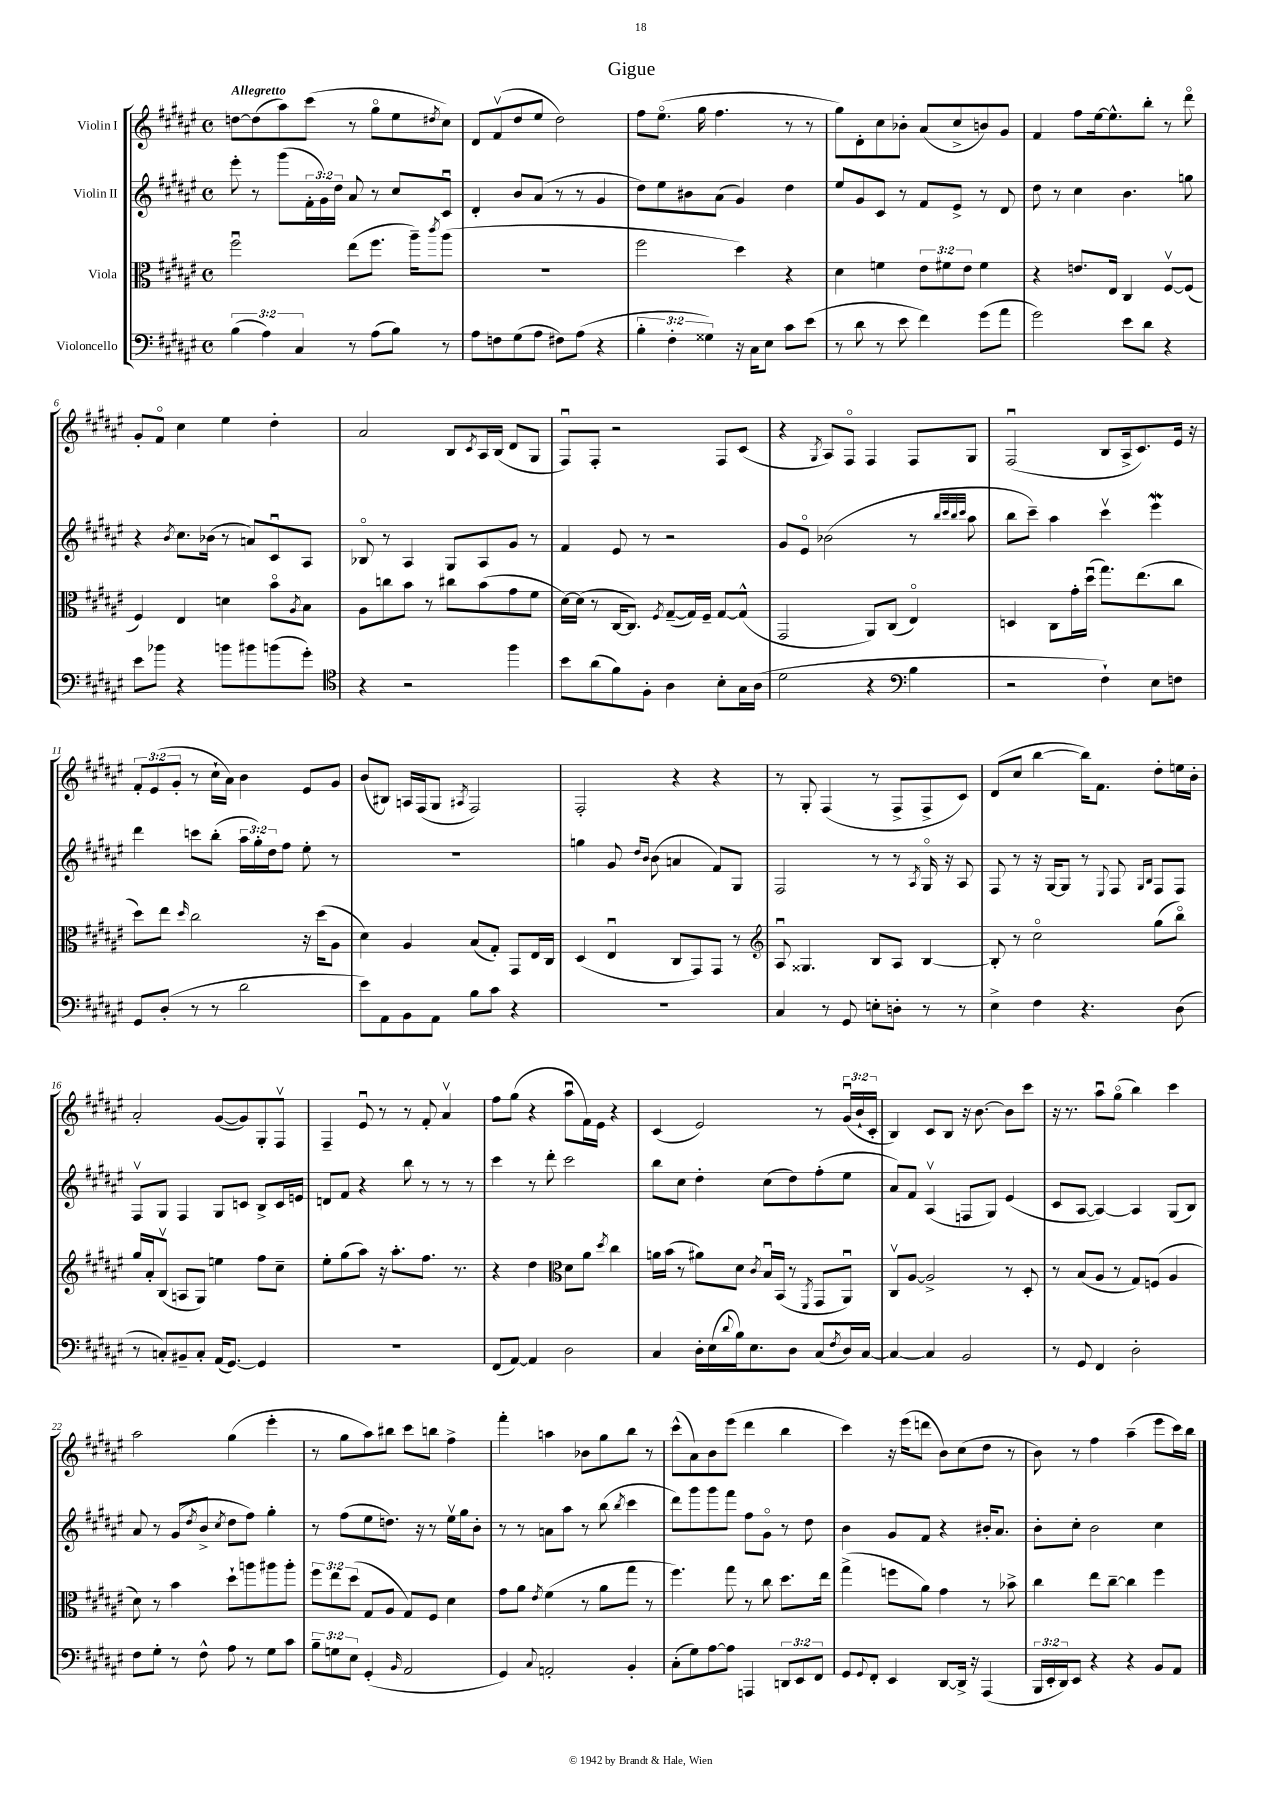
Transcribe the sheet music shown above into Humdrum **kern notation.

**kern	**kern	**kern	**kern
*part4	*part3	*part2	*part1
*staff4	*staff3	*staff2	*staff1
*I"Violoncello	*I"Viola	*I"Violin II	*I"Violin I
*clefF4	*clefC3	*clefG2	*clefG2
*k[f#c#g#d#a#e#]	*k[f#c#g#d#a#e#]	*k[f#c#g#d#a#e#]	*k[f#c#g#d#a#e#]
*M4/4	*M4/4	*M4/4	*M4/4
*met(c)	*met(c)	*met(c)	*met(c)
=1	=1	=1	=1
!	!	!	!LO:TX:a:B:t=Allegretto
(6B\	2ff#u\	8eee#'\	[8ddn\L
.	.	8r	(8dd\]
6A#\)	.	.	.
.	.	(8ggg#\L	8aa#\)
6C#/	.	.	.
.	.	24f#'\L	(8ccc#\J
.	.	24g#\)	.
.	.	24dd#\JJ	.
8r	(8ee#\L	8a#/	8r
(8A#\L	8.ff#\J	8r	8gg#\L
8B\J)	.	8cc#/L	8ee#\
.	16aa#~\KL)	.	.
.	8qccc#/	.	8qdd#X/
8r	(8aa#\J	8c#u/J	8cc#\J)
=2	=2	=2	=2
8A#\L	1r	4d#'/	8d#/L
8Fn\	.	.	(8f#v/
(8G#\	.	8b/L	8dd#/
8A#\J	.	(8a#/J	8ee#/J
8F#X\L)	.	8r	2dd#\)
(8A#\J	.	8r	.
4r	.	4g#/	.
=3	=3	=3	=3
6B'\	2ff#\	8dd#\L)	8ff#\L
.	.	8ee#\	(8.ee#\J
6F#'\	.	.	.
.	.	8b#X\	.
.	.	.	16gg#\
6G##X\)	.	.	.
.	.	(8a#\J	4.ff#\
16r	4dd#\)	4g#/)	.
16C#\KL	.	.	.
8E#\J	.	.	.
8c#\L	4r	4dd#\	8r
(8e#\J	.	.	8r
=4	=4	=4	=4
8r	4d#\	8ee#/L	8gg#\L)
8d#\	.	8g#/	8d#'\
8r	4fn\	8c#/J	8cc#\
8e#\	.	8r	8b-X'\J
4f#\)	12e#\L	8f#/L	(8a#/L
.	12f#X\	.	.
.	.	8e#^/J	8cc#^/
.	12e#\J	.	.
(8g#\L	4f#\	8r	8bn/)
8a#\J	.	8d#/	8g#/J
=5	=5	=5	=5
2g#\)	4r	8dd#\	4f#/
.	.	8r	.
.	8.en/L	4cc#\	8ff#\L
.	.	.	[16ee#\k
.	16E#/Jk	.	8.ee#^^\]
8e#\L	4C#/	4.b\	.
8d#\J	.	.	8bb'\J
4r	[8F#v/L	.	8r
.	(8F#/J]	8ggn\	8ddd#\
!!LO:LB:g=z
=6	=6	=6	=6
8e#\L	4F#/)	4r	8g#'/L
8b-X\J	.	.	8f#/J
.	.	8qb/	.
4r	4E#/	8.cc#\L	4cc#\
.	.	(16b-X\Jk	.
8bn\L	4dn\	8r	4ee#\
8b#X\	.	8an/L)	.
(8bn\	8b\L	8c#u/	4dd#'\
.	8qA#/	.	.
8g#'\J)	8B\J	8A#/J	.
=7	=7	=7	=7
*clefC4	*	*	*
4r	8A#\L	8B-X/	2a#/
.	8ccn\	8r	.
2r	8b\J	4A#/	.
.	8r	.	.
.	8cc#X\L	8G#/L	8B/L
.	.	.	8qc#/
.	(8b\	8A#/	16A#/L
.	.	.	(16B/JJ
4ff#\	8g#\	8g#/J	8d#/L
.	8f#\J	8r	8G#/J
=8	=8	=8	=8
8b\L	[16d#\LL)	4f#/	8F#u/L)
.	(16d#\JJ]	.	.
(8a#\	8r	.	8F#'/J
8f#\)	[16C#/KL	8e#/	2r
.	8.C#/J])	.	.
8F#'\J	.	8r	.
.	8qF#/	.	.
4A#\	([8G#~/L	2r	.
.	16G#/L])	.	.
.	16F#~/JJ	.	.
8B'\L	[8G#/L	.	8F#/L
16G#\L	(8G#^^/J]	.	(8c#/J
(16A#\JJ	.	.	.
=9	=9	=9	=9
2d#\	2GG#/	8g#/L	4r
.	.	8e#/J	.
.	.	.	8qG#/
.	.	(2b-X\	8A#/L)
.	.	.	8F#/J
4r	8AA#/L)	.	4F#/
.	(8C#/J	.	.
*clefF4	*	*	*
4B\	4E#/)	8r	8F#/L
.	.	32qqbb/LLL	.
.	.	32qqccc#/	.
.	.	32qqbb/	.
.	.	32qqccc#/JJJ	.
.	.	8aa#\	8G#/J
=10	=10	=10	=10
2r	4Dn/	8bb\L	(2F#u/
.	.	8ccc#~\J)	.
.	8C#\L	4aa#\	.
.	16g#'\L	.	.
.	(16dd#u\JJ	.	.
4F#`\)	8.gg#\L)	4ccc#v\	8B/L
.	.	.	16A#^/k
.	(8.ee#\	.	8.c#/)
8E#\L	.	4eee#W\	.
8Fn\J	8cc#\J	.	16e#/Jk
.	.	.	16r
!!LO:LB:g=z
=11	=11	=11	=11
8GG#/L	8dd#\L)	4ddd#\	12f#'/L
.	.	.	(12e#/
(8D#'/J	8ee#\J	.	.
.	.	.	12g#'/J
.	16qqdd#/	.	.
8r	2cc#\	8cccn\L	8r
8r	.	(8bb'\J	16cc#`\LL
.	.	.	16a#\JJ)
2d#\	.	24aa#\LL	4b\
.	.	24gg#'\)	.
.	.	24dd#\J	.
.	.	8ff#\J	.
.	16r	8ee#'\	8e#/L
.	(16dd#\KL	.	.
.	8A#\J	8r	8g#/J
=12	=12	=12	=12
8e#\L)	4d#\)	1r	(8b/L
8AA#\	.	.	8B#X/J)
8BB\	4A#/	.	16An/LL
.	.	.	(16F#/J
8AA#\J	.	.	8G#/J
.	.	.	8qA#X/
8B\L	(8B/L	.	2F#/)
8c#\J	8G#'/J)	.	.
4r	8GG#/L	.	.
.	16E#/L	.	.
.	16C#/JJ	.	.
=13	=13	=13	=13
1r	(4D#/	4ggn\	2F#'/
.	4E#u/	8g#/	.
.	.	16qqdd#/LL	.
.	.	16qqb/JJ	.
.	.	(8b\	.
.	8C#/L	4an/	4r
.	8GG#/)	.	.
.	8GG#/J	8f#/L)	4r
.	8r	8G#/J	.
=14	=14	=14	=14
*	*clefG2	*	*
4C#/	8A#u/	2F#/	8r
.	4.G##X/	.	8G#'/
8r	.	.	(4F#/
8GG#/	.	.	.
8En'\L	8B/L	8r	8r
8Dn'\J	8A#/J	8r	8F#^/L
.	.	8qA#/	.
8r	[4B/	16G#/	8F#^/
.	.	16r	.
8r	.	8A#/	8c#/J)
=15	=15	=15	=15
4E#^\	8B'/]	8F#/	(8d#/L
.	8r	8r	8cc#/J
4F#\	2cc#\	16r	[4bb\
.	.	[16G#/KL	.
.	.	8G#/J]	.
4.r	.	8r	16bb\KL])
.	.	.	8.f#\J
.	.	8qqE#/	.
.	.	8F#/	.
.	.	16qqG#/LL	.
.	.	16qqB/JJ	.
.	(8gg#\L	8F#/L	8dd#'\L
(8D#\	8bb\J)	8F#/J	16een\L
.	.	.	16b'\JJ
!!LO:LB:g=z
=16	=16	=16	=16
8r	16gg#/LL	8F#v/L	2a#'/
.	16a#'/J	.	.
8Cn'/L)	(8Bv/J	8G#/J	.
8BB#X~/	8An/L	4F#/	.
8C'/J	8G#/J)	.	.
(16AA#/KL	4een\	8G#/L	([8g#/L
[8.GG#/J)	.	.	.
.	.	8cn/J	8g#/])
4GG#/]	8ff#\L	8B^/L	8G#'/
.	8cc#~\J	16c/L	8F#v/J
.	.	16en/JJ	.
=17	=17	=17	=17
1r	8ee#'\L	8dn/L	4F#~/
.	(8gg#\	8f#/J	.
.	8aa#\J)	4r	8e#u/
.	16r	.	8r
.	8.aa#'\L	.	.
.	.	8bb\	8r
.	8.ff#\J	8r	8f#'/
.	.	8r	4a#v/
.	8.r	.	.
.	.	8r	.
=18	=18	=18	=18
(8FF#/L	4r	4ccc#\	8ff#\L
[8AA#/J)	.	.	(8gg#\J
4AA#/]	4dd#\	8r	4r
.	.	8ddd#'\	.
*	*clefC3	*	*
2D#\	8d#\L	2ccc#\	8aa#u\L
.	8a#\J	.	16f#\L)
.	.	.	16e#\JJ
.	8qdd#/	.	.
.	4cc#\	.	4r
=19	=19	=19	=19
4C#/	16an\LL	8bb\L	(4c#/
.	(16b\JJ	.	.
.	8r	8cc#\J	.
16D#'\LL	8a#X\L)	4dd#'\	2e#/)
(16E#\	.	.	.
8qqd#/	.	.	.
16B\J)	8d#\J	.	.
8.E#\	.	.	.
.	8qc#/	.	.
.	16Bu/LL	(8cc#\L	.
.	(16BB/JJ	.	.
8D#\J	8r	8dd#\)	.
.	8qFF#/	.	.
(8C#/L	8GG#/L	(8ff#'\	8r
8qF#/	.	.	.
16D#/L)	8AA#u/J)	8ee#\J	(24g#u/LL
.	.	.	24b`/
[16C#/JJ	.	.	.
.	.	.	24c#'/JJ
=20	=20	=20	=20
4C#/_	8C#v/L	8a#/L)	4B/)
.	[8A#/J	8f#/J	.
4C#/]	2A#^/]	(4A#v/	8c#/L
.	.	.	8B/J
2BB/	.	8Fn/L	16r
.	.	.	[8.b\
.	.	8G#/J)	.
.	8r	(4e#/	8b\L]
.	8D#'/	.	8ccc#\J
=21	=21	=21	=21
8r	8r	8c#/L	16r
.	.	.	8.r
8GG#/	(8B/L	[8A#/J	.
4FF#/	8A#/J	4A#/_)	8aa#u\L
.	8r	.	(8gg#\J
2D#'\	8G#/L)	4A#/]	4bb\)
.	(8Fn/J	.	.
.	4A#/	(8G#/L	4ccc#\
.	.	8B/J)	.
!!LO:LB:g=z
=22	=22	=22	=22
8F#\L	8d#\)	8a#/	2aa#\
8G#'\J	8r	8r	.
8r	4b\	(8g#/L	.
.	.	8qdd#/	.
8F#^^\	.	8b^/J	.
.	.	8qcc#/	.
8A#\	8dd#`\L	8dd#\L	(4gg#\
8r	8aan\	8ff#\J)	.
8G#\L	8aa#X\	4gg#'\	4eee#'\
8c#\J	8aa#'\J	.	.
=23	=23	=23	=23
12B~\L	12ff#\L	8r	8r
12Gn\	12ee#\	.	.
.	.	(8ff#\L	8gg#\L
12E#\J	(12dd#\J	.	.
(4GG#'/	8G#/L	8ee#\	8aa#\)
.	8A#/J	8.ddn\J)	8bb#X\J
16qqBB/	.	.	.
2AA#/	8G#/L)	.	8ccc#\L
.	.	16r	.
.	8F#/J	8r	8bbn\J
.	4d#\	16ee#v\LL	4ff#^\
.	.	16gg#\J	.
.	.	8b'\J	.
=24	=24	=24	=24
4GG#/)	8g#\L	8r	4fff#'\
.	8a#\J	8r	.
8qqC#/	8qe#/	.	.
2AAn'/	(4f#\	8an\L	4aan\
.	.	8aa#\J	.
.	8r	8r	8b-X\L
.	8a#\L	(8bb\	8gg#\
.	.	8qbb/	.
4BB'/	8gg#\J	4ccc#\	8bb\J
.	8r	.	8r
=25	=25	=25	=25
(8C#'\L	4.ff#\)	8ddd#\L)	(8ccc#^^\L
8G#\)	.	8ggg#\	8a#\)
[8A#\	.	8ggg#\	8b\
8A#\J]	8gg#\	8fff#\J	(8eee#\J
4AAAn/	8r	8ff#\L	4ddd#\
.	8cc#\	8g#\J	.
12DDn/L	8.dd#\L	8r	4bb\
12EE#/	.	.	.
.	.	8dd#\	.
12FF#/J	.	.	.
.	16ee#\Jk	.	.
=26	=26	=26	=26
8GG#/L	(4gg#^\	4b\	4ccc#\)
8qqGG#/	.	.	.
8FF#'/J	.	.	.
4EE#/	8ffn\L	8g#/L	16r
.	.	.	(16eee#\KL
.	8a#\J)	8f#/J	8dddn\J
[8DD#/L	4g#\	4r	8b\L)
16DD#^/Jk]	.	.	(8cc#\
16r	.	.	.
(4AAA#/	8r	16b#X'/KL	8dd#\J
.	.	8.a#/J	.
.	8b-X^\	.	8r
=27	=27	=27	=27
24BBB/LL	4cc#\	8b'\L	8b\)
24EE#'/	.	.	.
24DD#/J)	.	.	.
8EE#/J	.	8cc#'\J	8r
4r	8ee#\L	2b\	4ff#\
.	[8cc#~\J	.	.
4r	4cc#\]	.	(4aa#~\
8BB/L	4ff#\	4cc#\	8eee#\L
8AA#/J	.	.	16ccc#\L)
.	.	.	16bb\JJ
==	==	==	==
*-	*-	*-	*-
